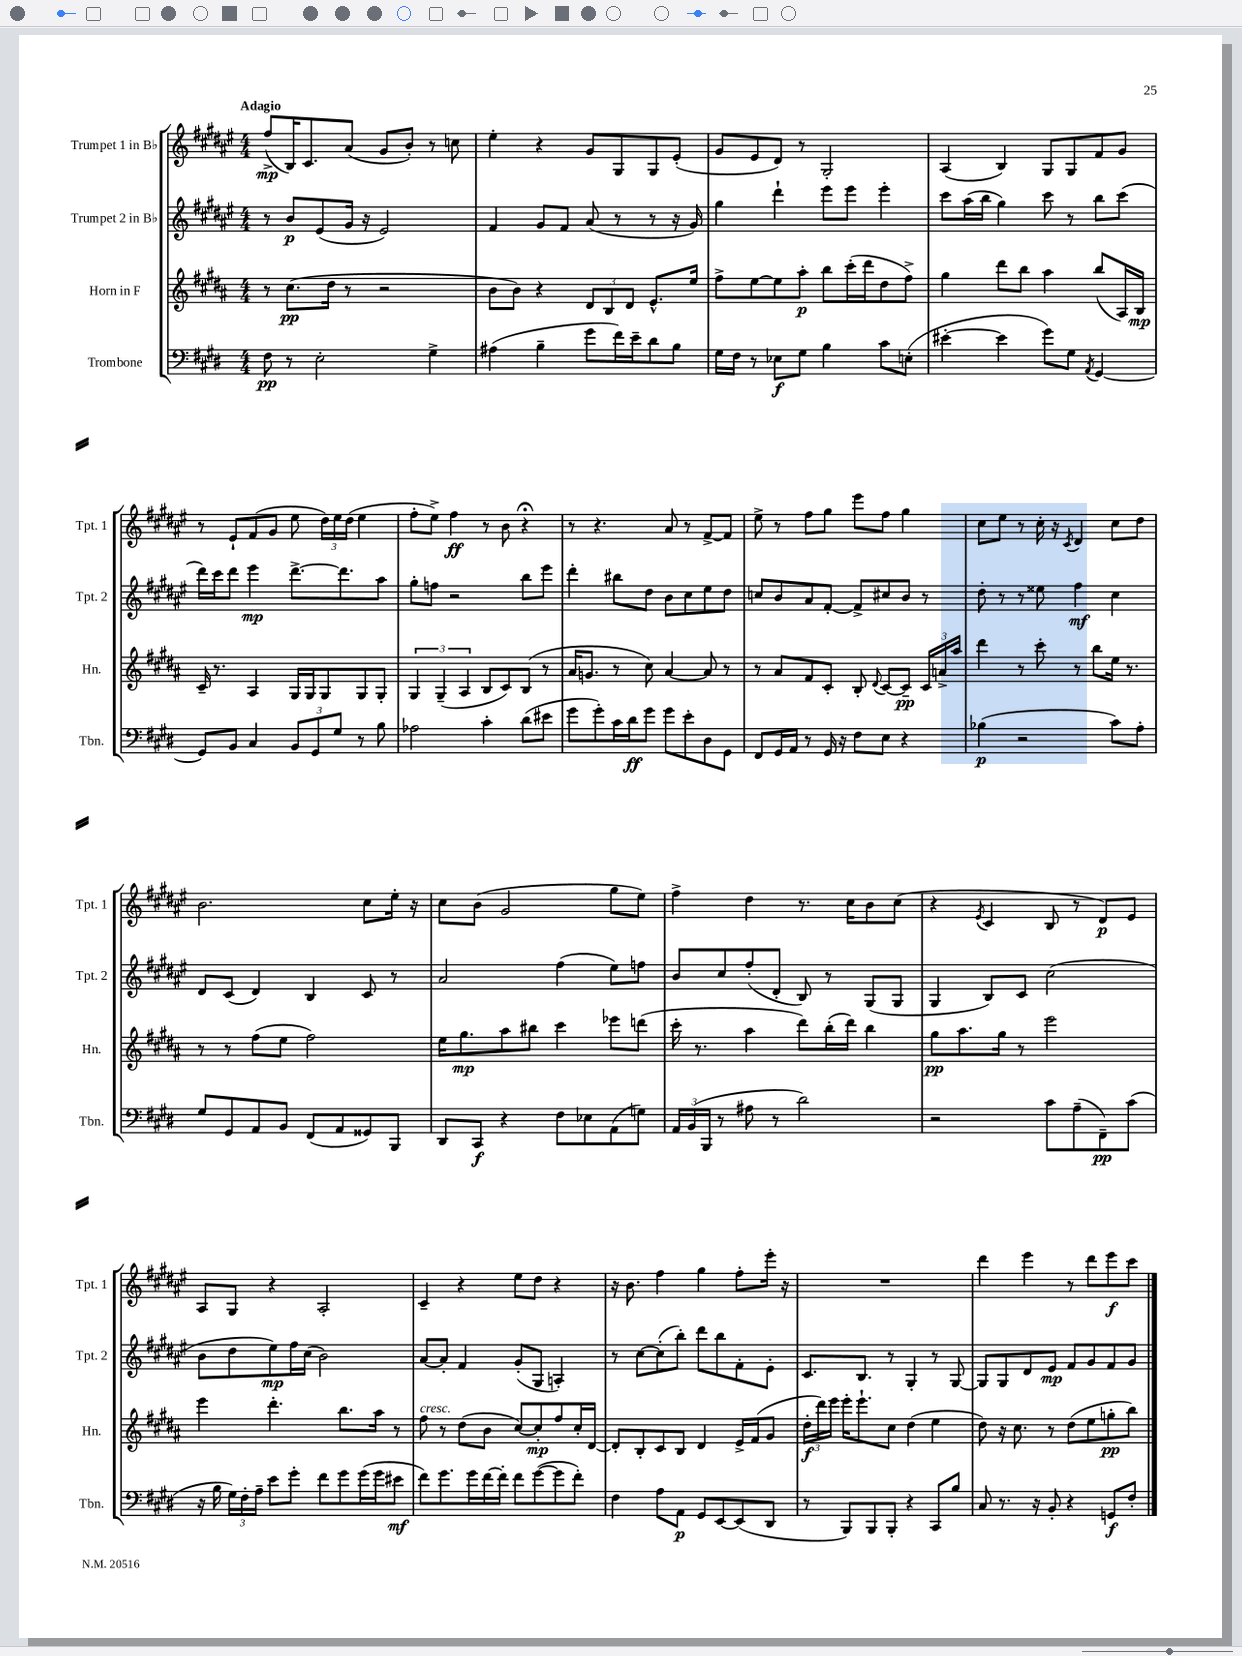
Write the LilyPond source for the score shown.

<<
\new StaffGroup <<
\new Staff = "s0" \with { instrumentName = "Trumpet 1 in Bb" shortInstrumentName = "Tpt. 1" } {
    \clef treble \key fis \major \numericTimeSignature \time 4/4 \tempo "Adagio"
    \autoBeamOff fis''8[->\mp( b16) cis'8. ais'8]( gis'8[ b'8]-.) r8 c''8 |
    eis''4-. r4 gis'8[ gis8 gis8 eis'8]-.( |
    gis'8[ eis'8 dis'8]) r8 gis2-. |
    ais4( b4) gis8[ gis8 fis'8 gis'8] |
    r8 eis'8[-! fis'8( gis'8] eis''8 \tuplet 3/2 { dis''16[) eis''16 dis''16]( } eis''4 |
    fis''8[-. eis''8]->) fis''4\ff r8 b'8 r4\fermata |
    r8 r4. ais'8 r8 fis'8[~-> fis'8] |
    eis''8-> r8 fis''8[ gis''8] eis'''8[ fis''8] gis''4 |
    cis''8[ eis''8] r8 cis''16-. r16 \acciaccatura { cis'8 } dis'4 cis''8[ dis''8] |
    b'2. cis''8[ eis''16]-. r16 |
    cis''8[ b'8]( gis'2 gis''8[ eis''8]) |
    fis''4-> dis''4 r8. cis''16[ b'8 cis''8]( |
    r4 \acciaccatura { eis'8 } cis'4 b8 r8 dis'8[\p) eis'8] |
    ais8[ gis8] r4 ais2-. |
    cis'4-- r4 eis''8[ dis''8] r4 |
    r16 b'8. fis''4 gis''4 fis''8[-. eis'''16]-. r16 |
    R1 |
    dis'''4 eis'''4 r8 dis'''8[ eis'''8\f cis'''8] \bar "|." |
}
\new Staff = "s1" \with { instrumentName = "Trumpet 2 in Bb" shortInstrumentName = "Tpt. 2" } {
    \clef treble \key fis \major \numericTimeSignature \time 4/4
    \autoBeamOff r8 b'8[\p eis'8( gis'16] r16 eis'2) |
    fis'4 gis'8[ fis'8] ais'8( r8 r8 r16 gis'16) |
    gis''4 dis'''4-! eis'''8[ eis'''8] eis'''4-. |
    cis'''8[ ais''16( b''16] gis''4) cis'''8 r8 b''8[ cis'''8]( |
    dis'''16[) cis'''16 dis'''8] eis'''4\mp dis'''8.[~-> dis'''8. ais''8] |
    gis''8[-. f''8] r2 b''8[ eis'''8] |
    dis'''4-. bis''8[ dis''8] b'8[ cis''8 eis''8 dis''8] |
    c''8[ b'8 ais'8 fis'8]~-. fis'8[-> cis''8 b'8] r8 |
    dis''8-. r8 r8 eisis''8 fis''4\mf cis''4 |
    dis'8[ cis'8]( dis'4) b4 cis'8 r8 |
    ais'2 fis''4( eis''8[) f''8] |
    b'8[ cis''8 fis''8-.( dis'8]-. b8) r8 gis8[( gis8] |
    gis4 b8[) cis'8] cis''2( |
    b'8[ dis''8 eis''8\mp) fis''16 cis''16]( b'2) |
    ais'8[~ ais'8]-. fis'4 gis'8[-.( gis8] a4-.) |
    r8 cis''8[~ cis''8-.( b''8]-.) dis'''8[ b''8 fis'8-. eis'8]-. |
    cis'8.[ b8.] r8 gis4-. r8 gis8~ |
    gis8[ gis8 dis'8 eis'8]\mp fis'8[ gis'8 fis'8 gis'8] \bar "|." |
}
\new Staff = "s2" \with { instrumentName = "Horn in F" shortInstrumentName = "Hn." } {
    \clef treble \key b \major \numericTimeSignature \time 4/4
    \autoBeamOff r8 cis''8.[\pp( dis''16] r8 r2 |
    b'8[ b'8]) r4 \tuplet 3/2 { dis'8[ b8 dis'8] } e'8.[-^ e''16] |
    fis''8[-> e''8~ e''8 ais''8]-.\p b''8[ cis'''16-.( dis'''16 dis''8 fis''8]->) |
    gis''4 dis'''8[ b''8] ais''4 b''8[( ais16) b16]\mp |
    cis'16-- r8. ais4 gis16[ gis16 gis8 gis8 gis8]-. |
    \tuplet 3/2 { gis4 gis4--( ais4 } b8[ cis'8) b8]( r8 |
    ais'16[ g'8.] r8 cis''8) ais'4~ ais'8 r8 |
    r8 ais'8[ fis'8 cis'8]-. b8-. \appoggiatura { dis'8 } cis'8[~ cis'8]--\pp \tuplet 3/2 { cis'16[ a'16-> ais''16] } |
    dis'''4 r8 cis'''8-. r8 b''8[ e''16] r8. |
    r8 r8 fis''8[( e''8] fis''2) |
    e''16[ gis''8.\mp ais''8 bis''8] cis'''4 ees'''8[ d'''8]( |
    cis'''16-. r8. ais''4 dis'''8[) b''16-.( dis'''16]) b''4 |
    gis''8[\pp ais''8. gis''16] r8 e'''2 |
    e'''4 dis'''4.-. b''8.[ ais''16] r8 |
    fis''8^\markup { \italic "cresc." } r8 dis''8[( b'8] cis''8[~) cis''8-.\mp fis''8 cis''16-. dis'16]~ |
    dis'8[-. b8-. cis'8 b8] dis'4 e'16[-> fis'16( gis'8] |
    \tuplet 3/2 { dis''16[-.\f dis'''16) e'''16] } e'''16[-. e'''8.-! cis''8] dis''4( e''4 |
    dis''8) r16 cis''8. r8 dis''8[( e''8 g''8-.\pp b''8]) \bar "|." |
}
\new Staff = "s3" \with { instrumentName = "Trombone" shortInstrumentName = "Tbn." } {
    \clef bass \key e \major \numericTimeSignature \time 4/4
    \autoBeamOff fis8\pp r8 e2-. gis4-> |
    ais4( b4-- gis'8[ fis'16) e'16-- dis'8 b8] |
    gis16[ fis16] r8 ees8[\f gis8] b4 cis'8[ e8]-.( |
    eis'4~-. eis'4 gis'8[) gis8] \acciaccatura { a,8 } gis,4~ |
    gis,8[ b,8] cis4 \tuplet 3/2 { b,8[ gis,8 gis8] } r8 b8 |
    aes2 cis'4-. dis'8[( eis'8] |
    gis'8[ gis'8-.) cis'16 dis'16\ff gis'8] gis'8[ e'8-. dis8 gis,8] |
    fis,8[ gis,16 a,16] r8 gis,16 r16 fis8[ e8] r4 |
    bes4\p( r2 cis'8[) a8]-. |
    gis8[ gis,8 a,8 b,8] fis,8[( a,8 gisis,8) b,,8] |
    dis,8[ cis,8]\f r4 fis8[ ees8 a,8( g8]) |
    \tuplet 3/2 { a,16[ b,16( b,,16] } r8 ais8 r8 dis'2) |
    r2 cis'8[ a8--( fis,8--\pp) cis'8]( |
    r16 b16 \tuplet 3/2 { gis16[) fis16-. a16]-- } e'8[ gis'8]-. fis'8[ gis'8 gis'16( gis'16 eis'8]\mf |
    fis'8[) gis'8. gis'16 fis'16~ fis'16]-. fis'8[ gis'8~( gis'8 fis'8]-.) |
    fis4 a8[ a,8]\p gis,8[ e,8~ e,8( dis,8] |
    r8 b,,8[) b,,8 b,,8]-. r4 cis,8[ b8] |
    cis8 r8. r16 b,8-. r4 g,8[\f fis8]-. \bar "|." |
}
>>
>>
\layout { \context { \Score \remove "Bar_number_engraver" } }
